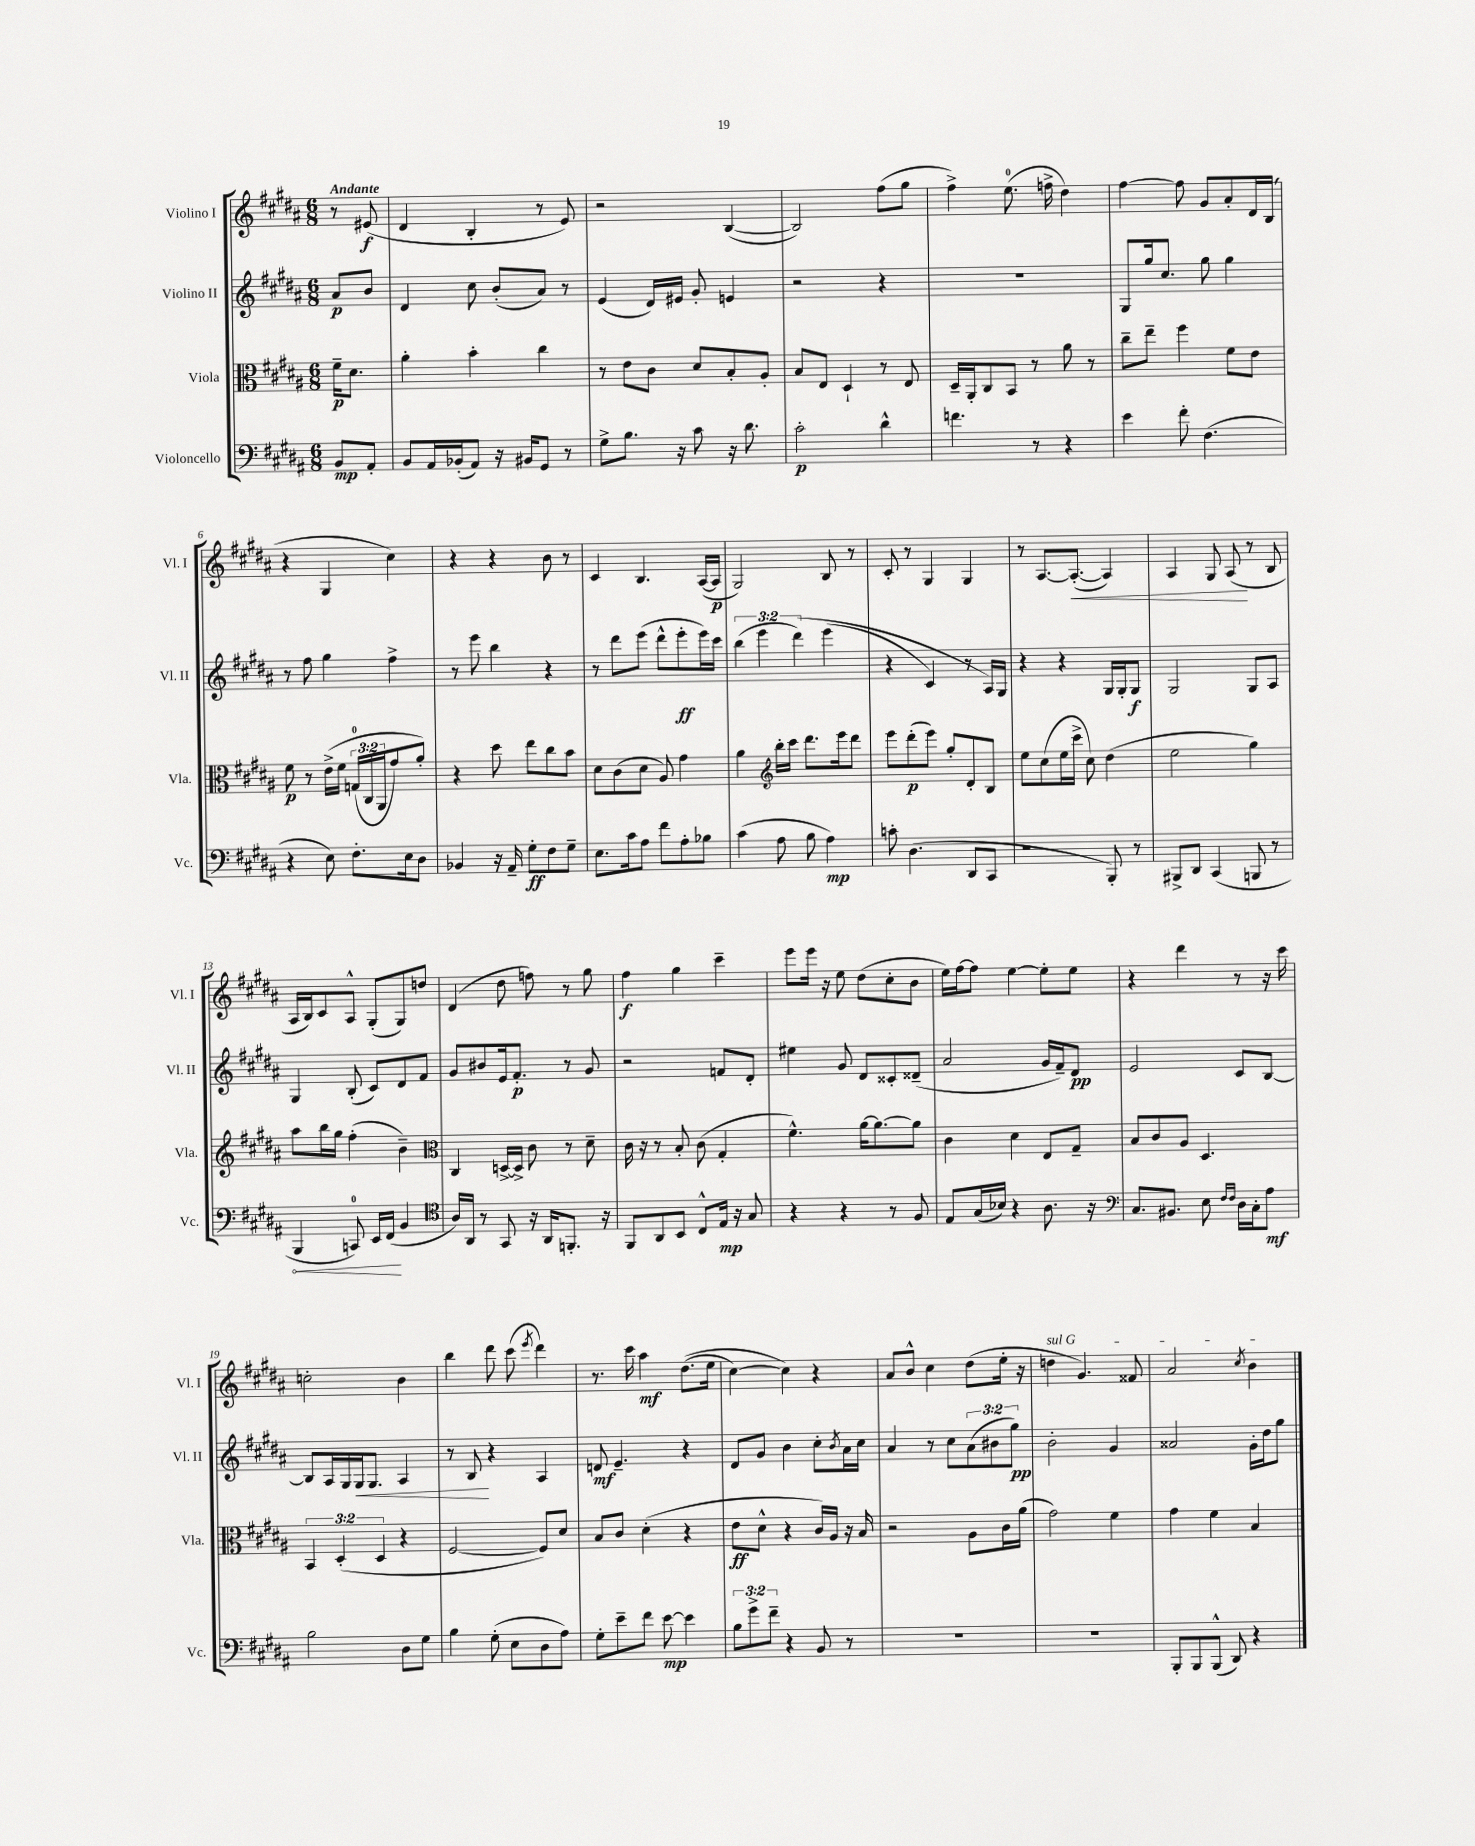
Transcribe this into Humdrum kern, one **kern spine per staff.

**kern	**dynam	**kern	**dynam	**kern	**dynam	**kern	**dynam
*part4	*part4	*part3	*part3	*part2	*part2	*part1	*part1
*staff4	*staff4	*staff3	*staff3	*staff2	*staff2	*staff1	*staff1
*I"Violoncello	*	*I"Viola	*	*I"Violino II	*	*I"Violino I	*
*I'Vc.	*	*I'Vla.	*	*I'Vl. II	*	*I'Vl. I	*
*clefF4	*	*clefC3	*	*clefG2	*	*clefG2	*
*k[f#c#g#d#a#]	*	*k[f#c#g#d#a#]	*	*k[f#c#g#d#a#]	*	*k[f#c#g#d#a#]	*
*M6/8	*	*M6/8	*	*M6/8	*	*M6/8	*
=	=	=	=	=	=	=	=
!	!	!	!	!	!	!LO:TX:a:B:t=Andante	!
8BB/L	mp	16f#~\KL	p	8a#/L	p	8r	.
.	.	8.d#\J	.	.	.	.	.
8AA#'/J	.	.	.	8b/J	.	(8e#X/	f
=1	=1	=1	=1	=1	=1	=1	=1
8BB/L	.	4a#'\	.	4d#/	.	4d#/	.
16AA#/L	.	.	.	.	.	.	.
(16BB-X'/J	.	.	.	.	.	.	.
8AA#/J)	.	4b'\	.	8cc#\	.	4B'/	.
16r	.	.	.	(8b'/L	.	.	.
16BB#X/KL	.	.	.	.	.	.	.
8GG#/J	.	4cc#\	.	8a#/J)	.	8r	.
8r	.	.	.	8r	.	8e/)	.
=2	=2	=2	=2	=2	=2	=2	=2
8G#^\L	.	8r	.	(4e/	.	2r	.
8.B\J	.	8e\L	.	.	.	.	.
.	.	8c#\J	.	16d#/LL)	.	.	.
16r	.	.	.	16e#X/JJ	.	.	.
8c#\	.	8d#/L	.	8g#'/	.	.	.
16r	.	8B'/	.	4en/	.	([4B/	.
8.d#\	.	.	.	.	.	.	.
.	.	8A#'/J	.	.	.	.	.
=3	=3	=3	=3	=3	=3	=3	=3
2c#'\	p	8B/L	.	2r	.	2B/])	.
.	.	8E/J	.	.	.	.	.
.	.	4D#`/	.	.	.	.	.
4d#^^\	.	8r	.	4r	.	(8ff#\L	.
.	.	8E/	.	.	.	8gg#\J	.
=4	=4	=4	=4	=4	=4	=4	=4
4.fn\	.	16D#~/LL	.	2.r	.	4ff#^\)	.
.	.	16AA#'/J	.	.	.	.	.
.	.	8C#/	.	.	.	.	.
.	.	8BB/J	.	.	.	(8.ee\	.
8r	.	8r	.	.	.	.	.
.	.	.	.	.	.	16ffn^\	.
4r	.	8a#\	.	.	.	4dd#\)	.
.	.	8r	.	.	.	.	.
=5	=5	=5	=5	=5	=5	=5	=5
4e\	.	8cc#~\L	.	8G#/L	.	[4ff#\	.
.	.	8ee~\J	.	16gg#/k	.	.	.
.	.	.	.	8.cc#/J	.	.	.
8f#'\	.	4ff#\	.	.	.	8ff#\]	.
(4.F#\	.	.	.	8gg#\	.	8g#/L	.
.	.	8f#\L	.	4gg#\	.	8a#'/	.
.	.	8e\J	.	.	.	16d#/L	.
.	.	.	.	.	.	(16B/JJ	.
!!LO:LB:g=z
=6	=6	=6	=6	=6	=6	=6	=6
4r	.	8f#\	p	8r	.	4r	.
.	.	8r	.	8ff#\	.	.	.
8E\)	.	(16e^\LL	.	4gg#\	.	4G#/	.
.	.	16f#\JJ	.	.	.	.	.
8.F#'\L	.	(24Gn/LL	.	.	.	.	.
.	.	24C#/	.	.	.	.	.
.	.	24AA#/J	.	.	.	.	.
.	.	8g#/)	.	4ff#^\	.	4cc#\)	.
16E\k	.	.	.	.	.	.	.
8D#\J	.	8a#'/J)	.	.	.	.	.
=7	=7	=7	=7	=7	=7	=7	=7
4BB-X/	.	4r	.	8r	.	4r	.
.	.	.	.	8eee\	.	.	.
16r	.	8dd#\	.	4bb\	.	4r	.
16AA#~/	.	.	.	.	.	.	.
8G#'\L	ff	8ee\L	.	.	.	.	.
8F#\	.	8cc#\	.	4r	.	8b\	.
8G#~\J	.	8b\J	.	.	.	8r	.
=8	=8	=8	=8	=8	=8	=8	=8
8.E\L	.	8d#\L	.	8r	.	4c#/	.
.	.	(8c#\	.	8ddd#\L	.	.	.
16c#\k	.	.	.	.	.	.	.
8A#\J	.	8d#\J	.	(8eee\J	.	4.B/	.
8f#\L	.	8A#/)	.	8ddd#^^\L	.	.	.
8A#'\	.	4g#\	.	8eee'\	ff	.	.
8B-X\J	.	.	.	16eee\L)	.	([16A#/LL	.
.	.	.	.	16ccc#\JJ	.	16A#/JJ]	p
=9	=9	=9	=9	=9	=9	=9	=9
(4c#\	.	4a#\	.	(6bb\	.	2G#/)	.
.	.	.	.	6eee\	.	.	.
*	*	*clefG2	*	*	*	*	*
8A#\	.	16bb'\LL	.	.	.	.	.
.	.	16ccc#\JJ	.	.	.	.	.
.	.	.	.	(6ddd#\)	.	.	.
8B\	.	8.ddd#\L	.	.	.	.	.
4A#\)	mp	.	.	(4eee\	.	8B/	.
.	.	16eee\k	.	.	.	.	.
.	.	8ddd#\J	.	.	.	8r	.
=10	=10	=10	=10	=10	=10	=10	=10
8cn'\	.	8eee\L	.	4r	.	8c#'/	.
(4.D#\	.	(8ddd#'\	p	.	.	8r	.
.	.	8eee\J)	.	4c#/)	.	4G#/	.
.	.	8gg#'/L	.	.	.	.	.
8DD#/L	.	8d#'/	.	8r	.	4G#/	.
8CC#/J	.	8B/J	.	16A#/LL)	.	.	.
.	.	.	.	16G#/JJ	.	.	.
=11	=11	=11	=11	=11	=11	=11	=11
2r	.	8ee\L	.	4r	.	8r	.
.	.	(8cc#\	.	.	.	[8.A#/L	.
.	.	16ee\L	.	4r	.	.	.
!	!	!	!	!	!	!	!LO:HP:b
.	.	16ccc#^\JJ	.	.	.	(8.A#'/J_	<
.	.	8cc#\)	.	.	.	.	.
8BBB'/)	.	(4dd#\	.	16G#/LL	.	4A#/])	.
.	.	.	.	16G#'/J	.	.	.
8r	.	.	.	8G#/J	f	.	.
=12	=12	=12	=12	=12	=12	=12	=12
8BBB#X^/L	.	2ee\	.	2G#/	.	4A#/	.
8DD#/J	.	.	.	.	.	.	.
(4CC#/	.	.	.	.	.	8G#/	.
.	.	.	.	.	.	(8A#/	.
8BBBn/	.	4gg#\)	.	8G#/L	.	8r	[
8r	.	.	.	8A#/J	.	8B/	.
!!LO:LB:g=z
=13	=13	=13	=13	=13	=13	=13	=13
!	!LO:HP:b	!	!	!	!	!	!
4BBB/	<	8aa#\L	.	4G#/	.	16A#/LL	.
.	.	.	.	.	.	16B/J)	.
.	.	16bb\L	.	.	.	8c#/	.
.	.	16gg#\JJ	.	.	.	.	.
8CCn/)	.	(4ff#'\	.	(8B'/	.	8A#^^/J	.
16EE/LL	.	.	.	8c#/L)	.	(8G#'/L	.
(16FF#/JJ	.	.	.	.	.	.	.
4BB/	[	4b~\)	.	8d#/	.	8G#/)	.
.	.	.	.	8f#/J	.	8ddn/J	.
=14	=14	=14	=14	=14	=14	=14	=14
*clefC4	*	*clefC3	*	*	*	*	*
16A#/LL)	.	4C#/	.	8g#/L	.	(4d#/	.
16AA#/JJ	.	.	.	.	.	.	.
8r	.	.	.	8b#X/	.	.	.
8GG#/	.	[16Dn^/LL	.	16e/k	.	8dd#\	.
.	.	16D^/JJ]	.	8.f#'/J	p	.	.
16r	.	8c#\	.	.	.	8ffn\)	.
16AA#/KL	.	.	.	.	.	.	.
8.FFn'/J	.	8r	.	8r	.	8r	.
.	.	8d#~\	.	8g#/	.	8gg#\	.
16r	.	.	.	.	.	.	.
=15	=15	=15	=15	=15	=15	=15	=15
8FF#/L	.	16c#\	.	2r	.	4ff#\	f
.	.	16r	.	.	.	.	.
8AA#/	.	8r	.	.	.	.	.
8BB/J	.	8B'/	.	.	.	4gg#\	.
8C#^^/L	.	(8c#\	.	.	.	.	.
16E/Jk	mp	4G#'/	.	8fn/L	.	4ccc#~\	.
16r	.	.	.	.	.	.	.
8G#/	.	.	.	8d#'/J	.	.	.
=16	=16	=16	=16	=16	=16	=16	=16
4r	.	4.f#^^\)	.	4ee#X\	.	8eee\L	.
.	.	.	.	.	.	16eee\Jk	.
.	.	.	.	.	.	16r	.
4r	.	.	.	8g#/	.	8ee\	.
.	.	[16a#\KL	.	8d#/L	.	(8dd#\L	.
.	.	8.a#\_	.	.	.	.	.
8r	.	.	.	8c##X'/	.	8cc#'\	.
8F#/	.	8a#\J]	.	(8d##X~/J	.	8b\J	.
=17	=17	=17	=17	=17	=17	=17	=17
8E/L	.	4c#\	.	2a#/	.	16ee\LL)	.
.	.	.	.	.	.	[16ff#\J	.
(16G#/L	.	.	.	.	.	8ff#\J]	.
16B-X/JJ)	.	.	.	.	.	.	.
4r	.	4d#\	.	.	.	[4ee\	.
8.A#\	.	8E/L	.	16g#/LL	.	8ee'\L]	.
.	.	.	.	16f#~/J)	.	.	.
.	.	8G#~/J	.	8d#/J	pp	8ee\J	.
16r	.	.	.	.	.	.	.
=18	=18	=18	=18	=18	=18	=18	=18
*clefF4	*	*	*	*	*	*	*
8.C#/L	.	8B/L	.	2e/	.	4r	.
.	.	8c#/	.	.	.	.	.
8.BB#X/J	.	.	.	.	.	.	.
.	.	8A#/J	.	.	.	4ddd#\	.
8E\	.	4.D#/	.	.	.	.	.
16qqF#/LL	.	.	.	.	.	.	.
16qqF#/JJ	.	.	.	.	.	.	.
16D#\LL	.	.	.	8c#/L	.	8r	.
16C#'\J	.	.	.	.	.	.	.
8A#\J	mf	.	.	[8B/J	.	16r	.
.	.	.	.	.	.	16ccc#\	.
!!LO:LB:g=z
=19	=19	=19	=19	=19	=19	=19	=19
2B\	.	6BB/	.	8B/L]	.	2ccn'\	.
.	.	.	.	16A#/L	.	.	.
.	.	(6D#'/	.	.	.	.	.
.	.	.	.	16G#/	.	.	.
!	!	!	!	!	!LO:HP:b	!	!
.	.	.	.	16G#/J	<	.	.
.	.	.	.	8.G#/J	.	.	.
.	.	6D#/	.	.	.	.	.
8D#\L	.	4r	.	4A#/	.	4b\	.
8G#\J	.	.	.	.	.	.	.
=20	=20	=20	=20	=20	=20	=20	=20
4B\	.	[2F#/	.	8r	.	4bb\	.
.	.	.	.	8B/	.	.	.
(8G#'\	.	.	.	4r	[	8ddd#\	.
8E\L	.	.	.	.	.	(8ccc#\	.
.	.	.	.	.	.	8qeee/	.
8D#\	.	8F#/L])	.	4A#/	.	4ddd#\)	.
8A#\J)	.	8d#/J	.	.	.	.	.
=21	=21	=21	=21	=21	=21	=21	=21
8G#'\L	.	8B/L	.	8dn/	mf	8.r	.
8e~\	.	8c#/J	.	4.e~/	.	.	.
.	.	.	.	.	.	16ccc#\	.
8f#\J	.	(4d#'\	.	.	.	4aa#\	mf
[8e\	mp	.	.	.	.	.	.
4e\]	.	4r	.	4r	.	((8.dd#\L	.
.	.	.	.	.	.	16ee\Jk	.
=22	=22	=22	=22	=22	=22	=22	=22
12B\L	.	8e\L	ff	8d#/L	.	[4cc#\)	.
12g#^\	.	.	.	.	.	.	.
.	.	8d#^^\J	.	8g#/J	.	.	.
12f#~\J	.	.	.	.	.	.	.
4r	.	4r	.	4b\	.	4cc#\])	.
8BB/	.	16c#/LL)	.	8cc#'\L	.	4r	.
.	.	16A#/JJ	.	.	.	.	.
.	.	.	.	8qb/	.	.	.
8r	.	16r	.	16a#\L	.	.	.
.	.	16B/	.	16cc#\JJ	.	.	.
=23	=23	=23	=23	=23	=23	=23	=23
2.r	.	2r	.	4a#/	.	8a#/L	.
.	.	.	.	.	.	8b^^/J	.
.	.	.	.	8r	.	4cc#\	.
.	.	.	.	8cc#\L	.	.	.
.	.	8A#\L	.	(12a#\	.	(8dd#\L	.
.	.	.	.	12b#X\	.	.	.
.	.	16c#\L	.	.	.	16ee'\Jk	.
.	.	.	.	12gg#\J)	pp	.	.
.	.	(16a#\JJ	.	.	.	16r	.
=24	=24	=24	=24	=24	=24	=24	=24
!	!	!	!	!	!	!LO:TX:a:i:t=sul G	!
2.r	.	2g#\)	.	2b'\	.	4ddn\	.
.	.	.	.	.	.	4.g#/)	.
.	.	4f#\	.	4g#/	.	.	.
.	.	.	.	.	.	8f##X/	.
=25	=25	=25	=25	=25	=25	=25	=25
8BBB'/L	.	4g#\	.	2a##X/	.	2a#/	.
8BBB/	.	.	.	.	.	.	.
(8BBB^^/J	.	4f#\	.	.	.	.	.
8DD#/)	.	.	.	.	.	.	.
.	.	.	.	.	.	8qcc#/	.
4r	.	4B/	.	16g#'\LL	.	4b\	.
.	.	.	.	16dd#\J	.	.	.
.	.	.	.	8gg#\J	.	.	.
==	==	==	==	==	==	==	==
*-	*-	*-	*-	*-	*-	*-	*-
